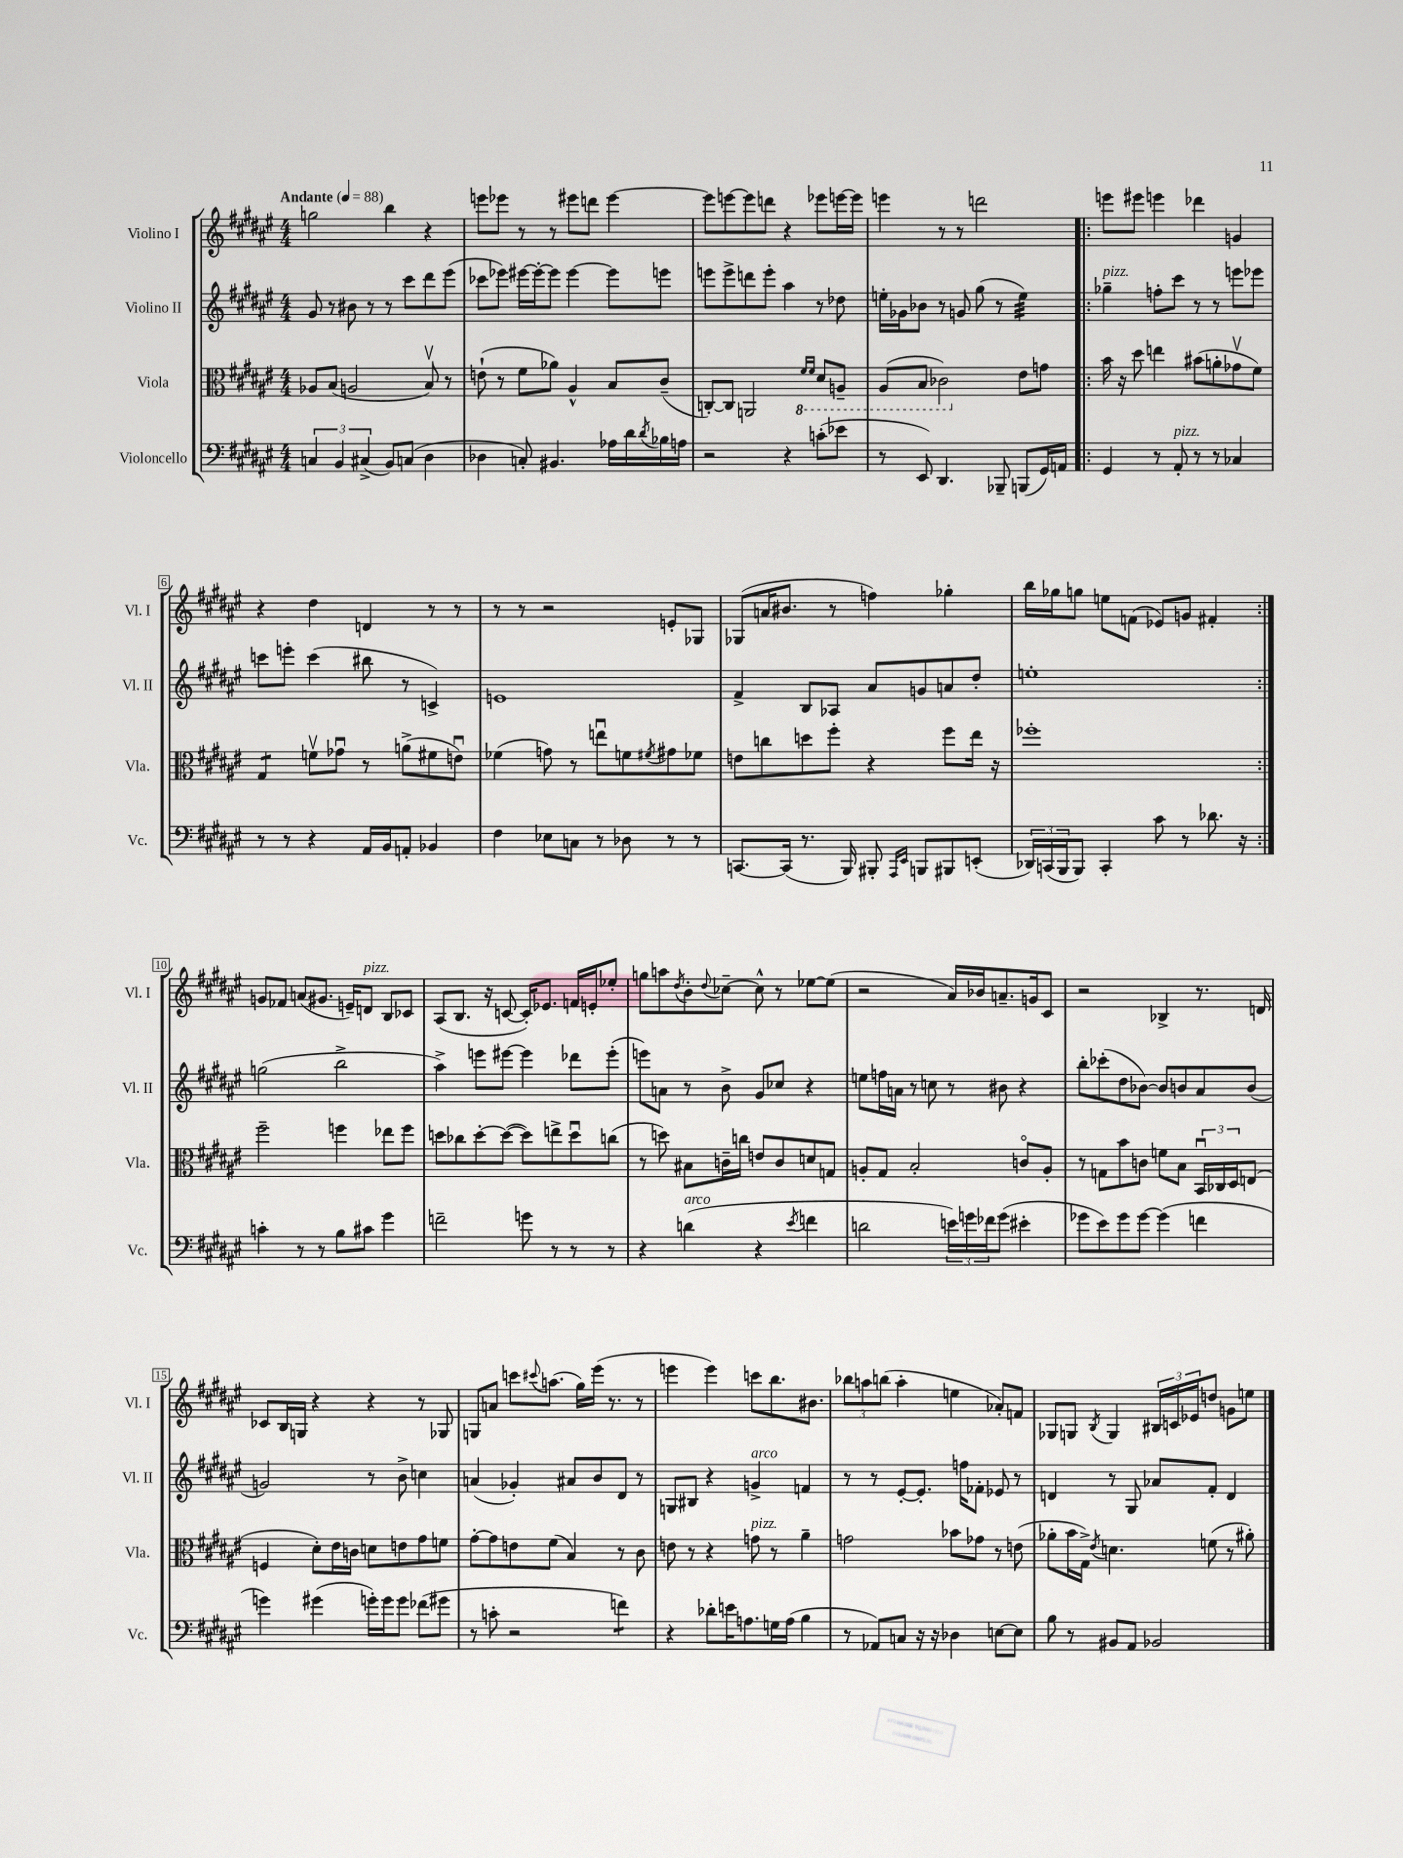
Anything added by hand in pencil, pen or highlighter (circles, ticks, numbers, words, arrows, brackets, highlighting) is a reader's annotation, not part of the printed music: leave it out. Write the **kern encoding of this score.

**kern	**kern	**kern	**kern
*staff4	*staff3	*staff2	*staff1
*clefF4	*clefC3	*clefG2	*clefG2
*k[f#c#g#d#a#e#]	*k[f#c#g#d#a#e#]	*k[f#c#g#d#a#e#]	*k[f#c#g#d#a#e#]
*M4/4	*M4/4	*M4/4	*M4/4
*MM88	*MM88	*MM88	*MM88
6C	8A-	8g#	2gg
.	(8B	8r	.
6BB	.	.	.
.	2A	8b#	.
(6C#^	.	.	.
.	.	8r	.
8BB)	.	8r	4bb
(8C	.	8ccc#	.
4D#	8Bv)	8ddd#	4r
.	8r	(8eee#	.
=	=	=	=
4D-	(8e`	8ccc-	8eee
.	8r	8eee-)	8eee-
8C')	8f#	[16eee#	8r
.	.	16eee#'_	.
4.BB#	8a-)	8eee#]	8r
.	4A#^^	[4eee#	8eee#
.	.	.	8ddd
16A-	8B	8eee#]	[4eee#
16d#	.	.	.
8qd#	.	.	.
16B-	(8c#~	8eee	.
16A	.	.	.
=	=	=	=
2r	[8C')	8eee	8eee#]
.	8C]	8eee^	[8eee
.	2AA	8ddd	8eee]
.	.	8eee'	8ddd
4r	.	4aa#	4r
.	16qqF#	.	.
.	16qqF#	.	.
(8c'	8D#	8r	8eee-
8e-	8AA~	8dd-	[16eee
.	.	.	16eee]
=	=	=	=
8r	(8AA#	16ee'	4eee
.	.	16g-	.
8EE#)	8BB	8b-	.
4.DD#	2C-)	8r	8r
.	.	8g	8r
.	.	(8gg#	2ddd
8BBB-~	.	8r	.
(8BBB	8e#	4ee)	.
16GG#)	8g	.	.
16AA	.	.	.
=!|:	=!|:	=!|:	=!|:
4GG#	16b	4gg-~	8eee
.	16r	.	.
.	8dd#	.	8eee#
8r	4ee	8ff'	4eee
8AA#'	.	8ccc#	.
8r	(8b#	8r	4ddd-
8r	8a'	8r	.
4C-	8g-v	8eee	4g
.	8f#)	8eee-	.
=	=	=	=
8r	4G#	8ccc	4r
8r	.	8eee'	.
4r	8fv	(4ccc	4dd#
.	8g-u	.	.
16AA#	8r	8bb#	4d
16BB	.	.	.
8AA'	(8a^	8r	.
4BB-	8f#	4c^)	8r
.	8eu)	.	8r
=	=	=	=
4F#	(4f-	1e	8r
.	.	.	8r
8E-	8g)	.	2r
8C	8r	.	.
8r	8eeu	.	.
8D-	8f	.	.
.	8qf#	.	.
8r	8g#	.	8e'
8r	8f-	.	8G-
=	=	=	=
[8.CC	8e	4f#^	(8G-
.	8cc	.	16a
(16CC]	.	.	8.b#
8.r	8dd	8B	.
.	8ff#'	8A-	8r
16BBB)	.	.	.
8BBB#'	4r	8a#	4ff)
16qqAAA#	.	.	.
16qqEE#	.	.	.
8BBB	.	8g	.
8BBB#	8ff#	8a	4gg-'
(8EE'	16ee#	8dd#'	.
.	16r	.	.
=	=	=	=
24DD-)	1ff-'	1ee'	16bb
(24CC	.	.	.
.	.	.	16gg-
24BBB	.	.	.
8BBB)	.	.	8gg
4CC'	.	.	8ee
.	.	.	(8f
8c#	.	.	8e-)
8r	.	.	8g
8.d-	.	.	4f#'
16r	.	.	.
=:|!	=:|!	=:|!	=:|!
4c'	2ff#~	(2gg	8g
.	.	.	8f-
8r	.	.	(8a
8r	.	.	8.g#
8B	4ff	2bb^	.
.	.	.	16e~)
8c#	.	.	8d
4g#	8ee-	.	8B
.	8ff	.	8c-
=	=	=	=
2f~	8dd	4aa#^)	(8A#
.	8cc-	.	8.B
.	[8dd'	8eee	.
.	.	.	16r
.	(8dd_	[8eee#	[8c
8g	8dd])	4eee#]	16c'])
.	.	.	8.e-
8r	8ee^	.	.
8r	8ddu	8ddd-	16f
.	.	.	16e'
8r	(8cc	(8eee#'	8ee-'
=	=	=	=
4r	8r	8eee)	8gg
.	8dd)	8a	8aa
.	.	.	8qdd#
(4d	8B#	8r	8b'
.	.	.	8qqdd#
.	16c~	8b^	[8cc-~
.	16cc	.	.
4r	8e	8g#	8cc-^^]
.	8c	8cc-	8r
8qe#	.	.	.
4f	8d	4r	[8ee-
.	8G	.	(8ee-]
=	=	=	=
2d	8A'	8ee	2r
.	8G#	16ff	.
.	.	16a	.
.	2B'	8r	.
.	.	8cc	.
24e)	.	8r	16a#)
24g	.	.	.
.	.	.	16b-
24f-	.	.	.
(8g	.	8b#	8.a~
4e#'	8co	4r	.
.	.	.	16g
.	8A'	.	8c#
=	=	=	=
8g-	8r	8bb'	2r
8e#)	8G	(8ccc-'	.
8g-	8b	8dd#	.
[8g-	8c	[8b-)	.
(4g-]	8f	8b-]	4B-^
.	8B	8b	.
4f	24BBu	8a#	8.r
.	24C-	.	.
.	24D#	.	.
.	(8E	(8b	.
.	.	.	16d
=	=	=	=
4g)	4F	2g)	8c-
.	.	.	16B
.	.	.	16G
(4g#	8d#')	.	4r
.	16e#	.	.
.	16c	.	.
16g')	8d	8r	4r
16g	.	.	.
8g	8e	8b^	.
(8f-	8g#	4cc	8r
8g#	8f	.	8G-
=	=	=	=
8r	[8g#'	(4a	8G
8c'	8g#]	.	8a
2r	8e	4g-')	8ccc
.	.	.	8qqccc#
.	(8f#	.	(8.aa
.	4B)	8a#	.
.	.	.	16gg#)
.	.	8b	(16eee#
.	.	.	8.r
4f)	8r	8d#	.
.	8c#	8r	8r
=	=	=	=
4r	8e	8G	4eee
.	8r	8B#	.
8d-'	4r	4r	4eee)
16e	.	.	.
8.A	.	.	.
.	8g	4g^	8ccc
16G	8r	.	8.bb
(16A	.	.	.
4B	4a#~	4f	.
.	.	.	8.b#
=	=	=	=
8r	2g	8r	12bb-
.	.	.	12aa
8AA-)	.	8r	.
.	.	.	(12bb
8C	.	[8e#'	4aa'
16r	.	8.e#']	.
16r	.	.	.
4D-	8b-	.	4ee
.	.	16ff	.
.	8g-	8f-'	.
[8E	8r	8e-	8a-')
8E]	(8e	8r	8f
=	=	=	=
8B	8a-'	4d	8G-
8r	16b	.	8G
.	16G#^)	.	.
.	8qe#	.	8qB
8BB#	4.d	8r	4G
8AA#	.	8G#	.
2BB-	.	8a-	24B#
.	.	.	24c
.	.	.	24e-
.	(8f	8f#'	8dd
.	8r	4d	8g
.	8a#')	.	8ee
==	==	==	==
*-	*-	*-	*-
